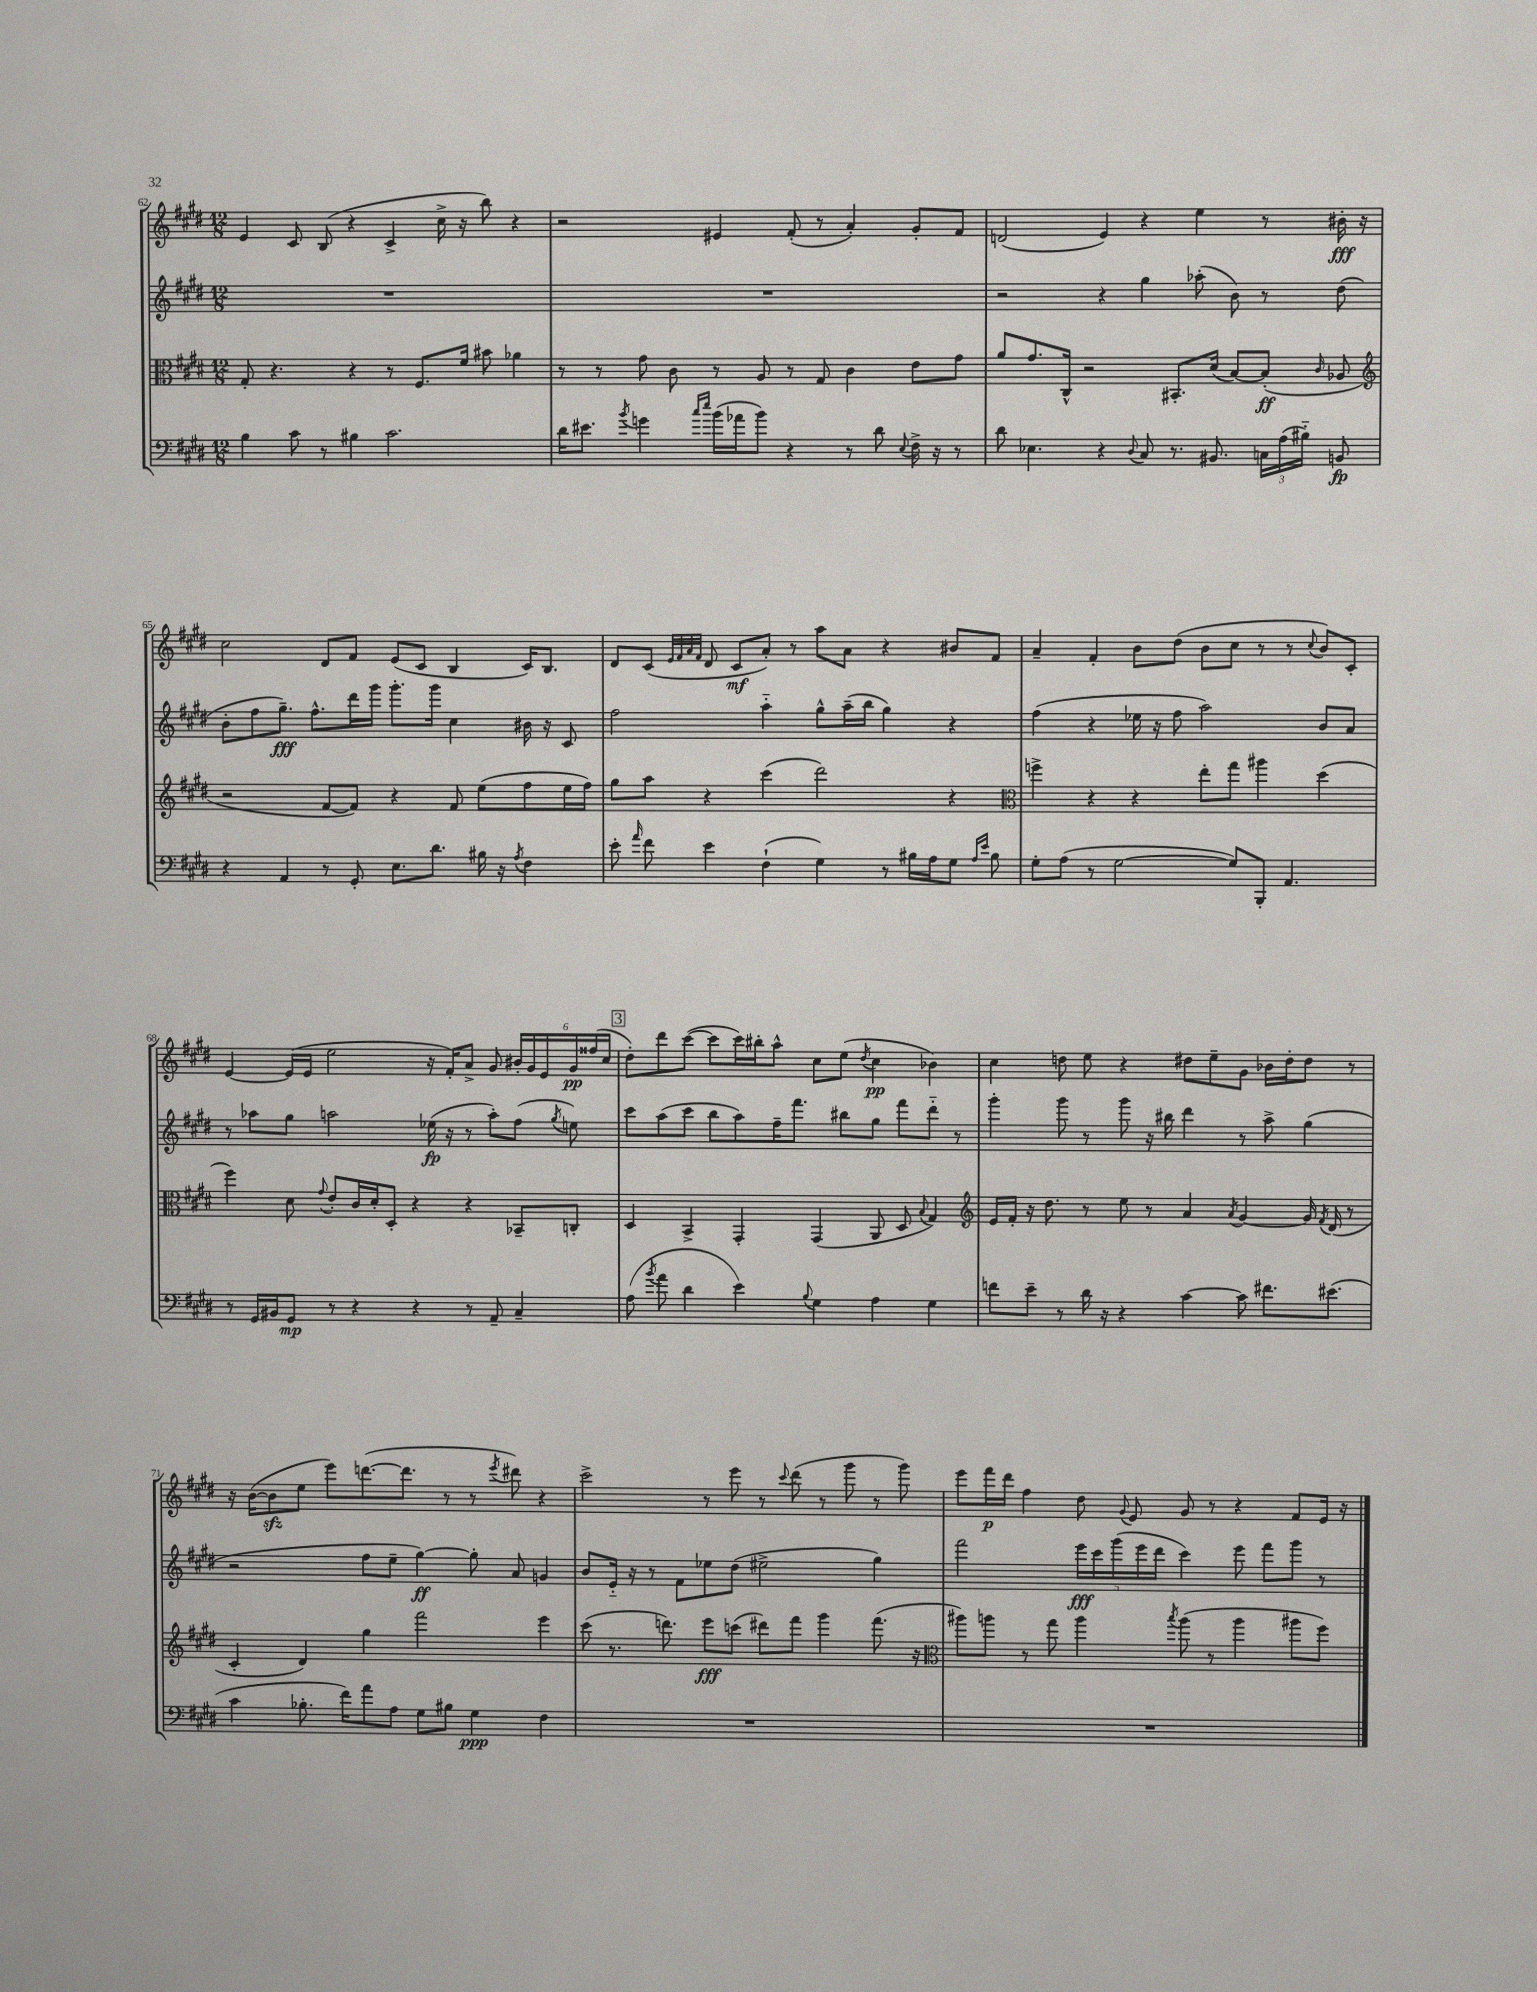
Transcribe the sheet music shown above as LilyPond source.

<<
\new StaffGroup <<
\new Staff = "s0" {
    \clef treble \key e \major \numericTimeSignature \time 12/8
    \autoBeamOff e'4 cis'8 b8( r4 cis'4-> cis''16-> r16 b''8) r4 |
    r2 eis'4 fis'8-.( r8 a'4-.) gis'8[-. fis'8] |
    d'2( e'4) r4 e''4 r8 bis'16-.\fff r16 |
    cis''2 dis'8[ fis'8] e'8[( cis'8] b4 cis'16[) b8.] |
    dis'8[ cis'8]( \grace { e'32[ fis'32 a'32 fis'32] } dis'8 cis'8[\mf a'8]-.) r8 a''8[ a'8] r4 bis'8[ fis'8] |
    a'4-- fis'4-. b'8[ dis''8]( b'8[ cis''8] r8 r8 \appoggiatura { cis''8 } b'8[) cis'8]-. |
    e'4~ e'16[( e'16] e''2 r16 fis'16[-.) a'8]-> gis'8 \tuplet 6/4 { bis'16[-. gis'16 e'16 gis'16\pp fisis''16( cis''16] } |
    \mark \markup { \box "3" } dis''8[-.) dis'''8 cis'''8]~( cis'''8[ cis'''16) bis''16-. a''8]-^ cis''8[ e''8]( \acciaccatura { dis''8 } cis''4\pp bes'4) |
    cis''4 d''8 e''8 r4 dis''8[ e''8-- gis'8] bes'16[ dis''16-. dis''8] r8 |
    r16 b'16[~( b'8\sfz e''8] e'''8[) d'''8.~( d'''8.] r8 r8 \acciaccatura { e'''8 } dis'''8) r4 |
    cis'''2-> r8 e'''8 r8 \appoggiatura { cis'''8 } dis'''8( r8 gis'''8 r8 gis'''8) |
    e'''8[ fis'''16\p dis'''16] fis''4 dis''8 \appoggiatura { gis'8 } e'8 gis'8 r8 r4 fis'8[ e'16] r16 \bar "|." |
}
\new Staff = "s1" {
    \clef treble \key e \major \numericTimeSignature \time 12/8
    \autoBeamOff R1. |
    R1. |
    r2 r4 gis''4 aes''8-.( b'8) r8 dis''8( |
    b'8[-. fis''8 gis''8.]--\fff) fis''8.[-^ dis'''16 gis'''16] gis'''8.[-. gis'''16] cis''4 bis'16 r16 cis'8 |
    fis''2 a''4-_ gis''8[-^ a''16--( b''16] gis''4) r4 |
    fis''4( r4 ees''16 r16 fis''8 a''2) b'8[ a'8] |
    r8 aes''8[ gis''8] a''2 ees''16\fp( r16 r8 a''8[-.) fis''8]( \acciaccatura { gis''8 } e''8) |
    \mark \markup { \box "3" } cis'''8[ a''8( cis'''8] b''8[ a''8) fis''16-- fis'''8.] bis''8[ gis''8] fis'''8[ dis'''8]-_ r8 |
    gis'''4-. gis'''8 r8 gis'''8 r16 bis''16 dis'''4 r8 a''8-> gis''4( |
    r2 fis''8[ e''8]-- gis''4~\ff) gis''8-. a'8 g'4 |
    b'8[ e'16]-_ r16 r8 fis'8[ ees''8 dis''8]( eis''2-> gis''4) |
    fis'''2 \tuplet 5/4 { e'''16[\fff cis'''16 gis'''16( e'''16 dis'''16] } cis'''4) e'''8 fis'''8[ gis'''8] r8 \bar "|." |
}
\new Staff = "s2" {
    \clef alto \key e \major \numericTimeSignature \time 12/8
    \autoBeamOff gis8-. r4. r4 r8 fis8.[ fis'16] bis'8 aes'4 |
    r8 r8 gis'8 cis'8 r8 a8 r8 gis8 cis'4 e'8[ gis'8] |
    a'8[ gis'8. cis16]-^ r2 bis,8.[-. dis'16]( b8[~) b8]-.\ff( \grace { cis'16 } aes8 |
    \clef treble r2 fis'8[~ fis'8]) r4 fis'8 e''8[( fis''8 e''16 fis''16]) |
    gis''8[ a''8] r4 cis'''4( dis'''2) r4 |
    \clef alto f''4-> r4 r4 e''8[-. gis''8] ais''4 dis''4( |
    fis''4) dis'8 \appoggiatura { gis'8 } e'8[-. cis'16 dis'16-. dis8]-. r4 r4 bes,8[-- c8]-. |
    \mark \markup { \box "3" } dis4 b,4-> gis,4-. gis,4( a,8 dis8 \appoggiatura { b8 } gis4) |
    \clef treble e'16[ fis'16]-. r16 dis''8. r8 e''8 r8 a'4 \acciaccatura { a'8 } gis'4~ gis'16 \acciaccatura { fis'8 } dis'16( r8 |
    cis'4-. dis'4) gis''4 fis'''2 e'''4 |
    cis'''8( r8. d'''8.) e'''8[\fff c'''8]( dis'''8[) fis'''8] gis'''4 fis'''8.( r16 |
    \clef alto ais''8[) a''8] r8 gis''8 a''4 \acciaccatura { b''8 } a''8( r8 a''4 ais''8[ fis''8]) \bar "|." |
}
\new Staff = "s3" {
    \clef bass \key e \major \numericTimeSignature \time 12/8
    \autoBeamOff b4 cis'8 r8 bis4 cis'2. |
    dis'16[ eis'8.] \acciaccatura { b'8 } g'4 \grace { cis''16[ e''16] } b'16[( aes'16 b'8]) r4 r8 dis'8 \appoggiatura { e8 } fis16-> r16 r8 |
    dis'8 ees4. r4 \appoggiatura { dis8 } cis8 r8. bis,8. \tuplet 3/2 { c16[ a16( bis16]-_) } b,8\fp |
    r4 a,4 r8 gis,8-. e8.[ dis'8.] bis16 r16 \acciaccatura { a8 } fis4 |
    e'8-. \grace { a'16 } fis'8 e'4 fis4-!( gis4) r8 bis16[ a16 gis8] \grace { a16[ e'16] } bis8 |
    gis8[-. a8]( r8 gis2~ gis8[) b,,8]-. a,4. |
    r8 gis,16[ bis,16 gis,8]\mp r8 r4 r4 r8 a,8-- cis4-- |
    \mark \markup { \box "3" } a8( \acciaccatura { b'8 } a'8 dis'4 e'4) \appoggiatura { b8 } gis4 a4 gis4 |
    f'8[ e'8]-- r8 dis'16 r16 r4 cis'4~ cis'8 fis'8.[ eis'8.]( |
    cis'4 bes8.-. fis'16[) a'8 a8] gis8[ bis8] gis4\ppp fis4 |
    R1. |
    R1. \bar "|." |
}
>>
>>
\layout { \context { \Score currentBarNumber = #62 } }
